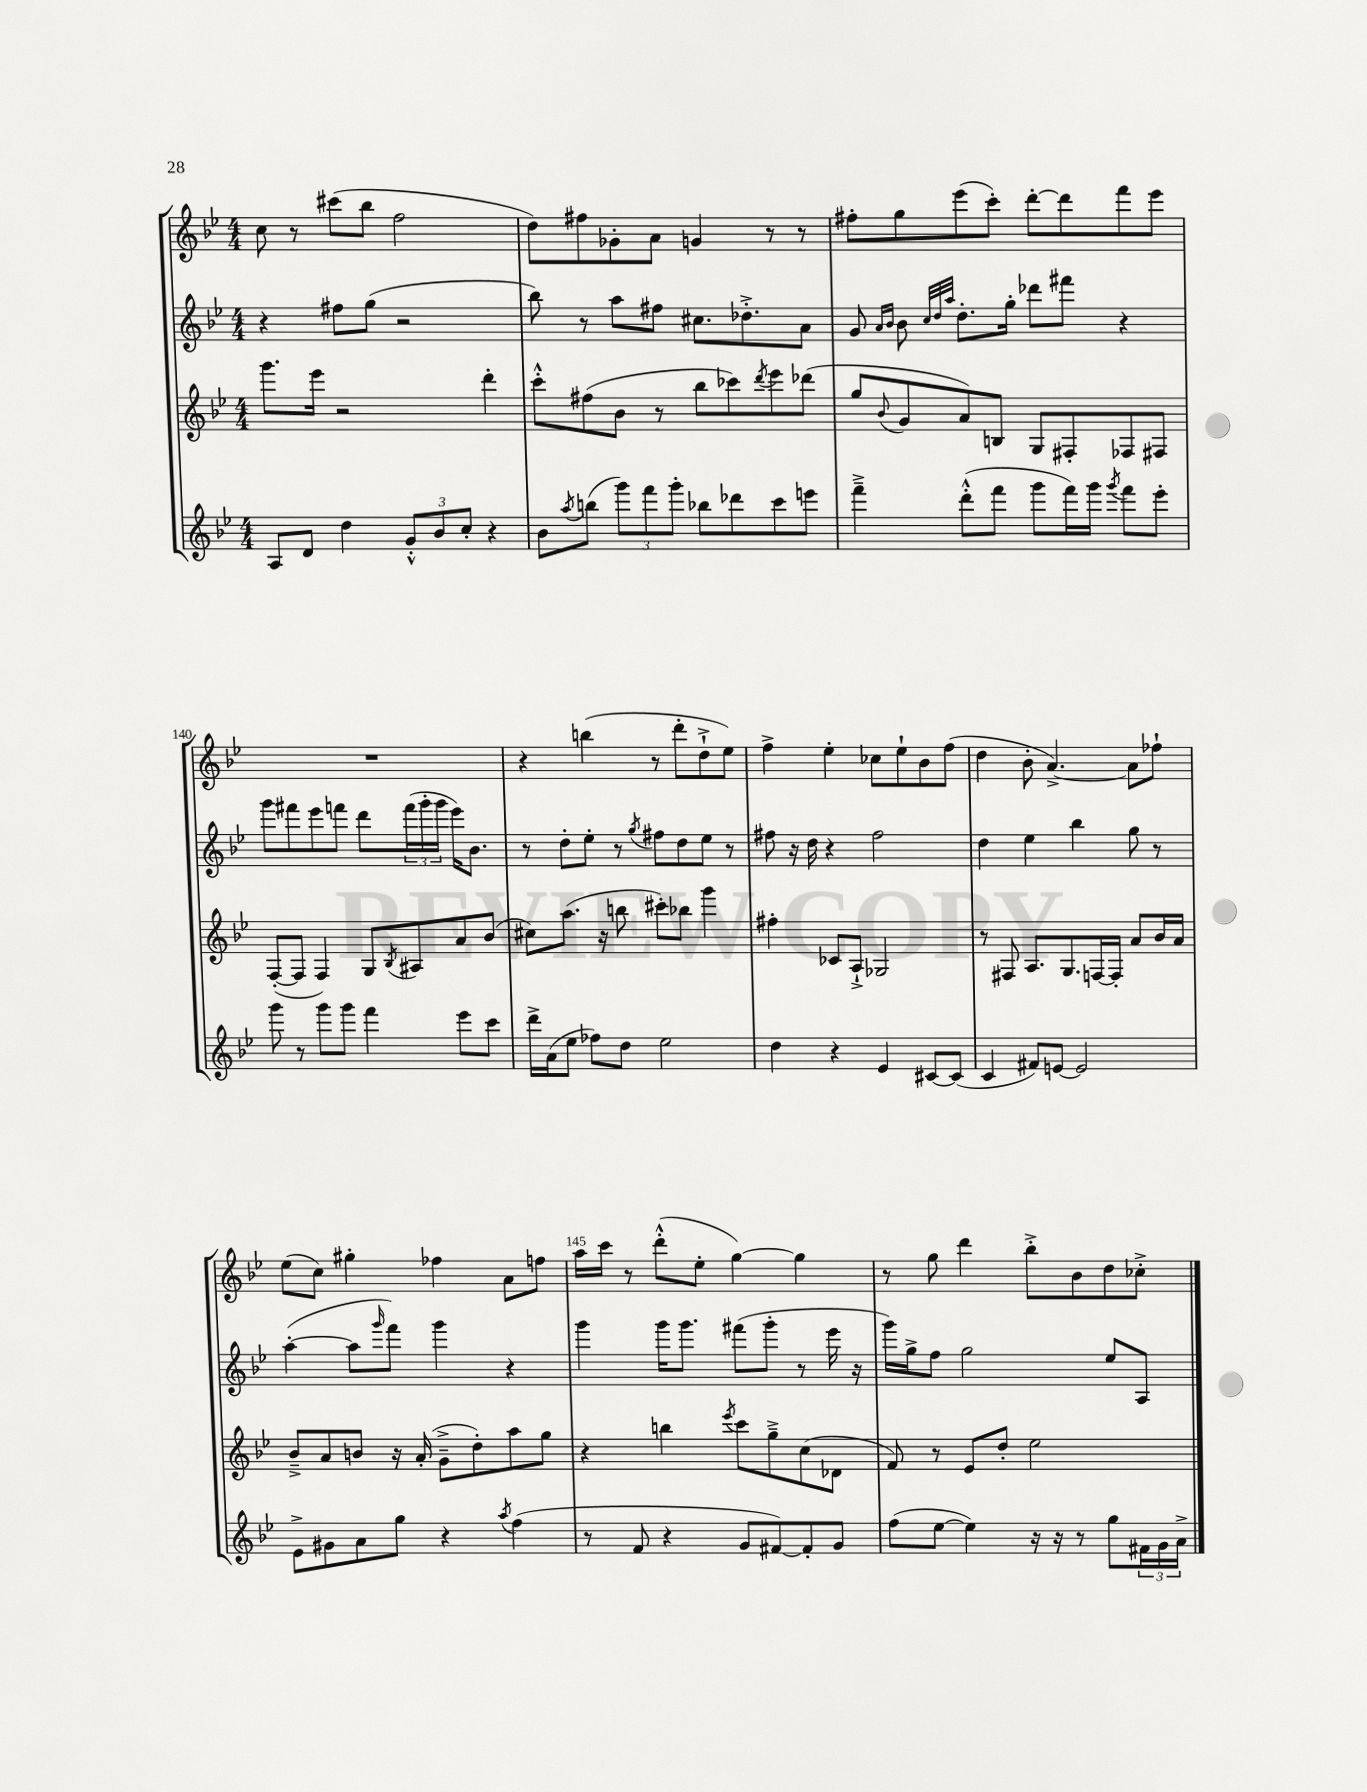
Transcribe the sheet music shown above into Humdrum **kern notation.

**kern	**kern	**kern	**kern
*staff4	*staff3	*staff2	*staff1
*clefG2	*clefG2	*clefG2	*clefG2
*k[b-e-]	*k[b-e-]	*k[b-e-]	*k[b-e-]
*M4/4	*M4/4	*M4/4	*M4/4
8A	8.ggg	4r	8cc
8d	.	.	8r
.	16eee-	.	.
4dd	2r	8ff#	(8ccc#
.	.	(8gg	8bb-
12g'^^	.	2r	2ff
12b-	.	.	.
12cc'	.	.	.
4r	4ddd'	.	.
=	=	=	=
8b-	8ccc'^^	8bb-)	8dd)
8qaa	.	.	.
(8bb	(8ff#	8r	8ff#
12ggg)	8b-	8aa	8g-'
12fff	.	.	.
.	8r	8ff#	8a
12ggg'	.	.	.
8bb-	8bb-	8.cc#	4g
8ddd-	8ccc-)	.	.
.	.	8.dd-'^	.
.	8qddd	.	.
8ccc	8eee-	.	8r
8eee	(8ddd-	8a	8r
=	=	=	=
4fff~^	8gg	8g	8ff#'
.	.	16qqa	.
.	8qqb-	16qqb-	.
.	8g	8b-	8gg
.	.	32qqcc	.
.	.	32qqdd	.
.	.	32qqaa	.
(8ddd'^^	8a)	8.dd'	(8eee-
8fff	8B	.	8ccc')
.	.	16gg'	.
8ggg	8G	8ddd-	[8ddd'
16fff)	8F#'	8fff#	8ddd]
16ggg	.	.	.
8qggg	.	.	.
8fff	8F-	4r	8fff
8eee-'	8F#	.	8eee-
=	=	=	=
8ggg	([8F'	8ggg	1r
8r	8F]	8fff#	.
8ggg	4F)	8eee-	.
8ggg	.	8fff	.
4fff	8G	8ddd	.
.	8qB-	.	.
.	8A#	(24fff	.
.	.	24ggg'	.
.	.	24ggg	.
8eee-	8a	16eee-)	.
.	.	8.b-	.
8ccc	(8b-	.	.
=	=	=	=
16ddd^	8cc#)	8r	4r
(16a	.	.	.
8ee-	(8.aa	8dd'	.
8ff-)	.	8ee-'	(4bb
.	16r	.	.
8dd	8bb	8r	.
.	.	8qgg	.
2ee-	8ccc#')	8ff#	8r
.	8bb-	8dd	8ddd'
.	4ggg	8ee-	8dd`^
.	.	8r	8ee-)
=	=	=	=
4dd	4ff#'	8ff#	4ff^
.	.	16r	.
.	.	16dd	.
4r	8c-	4r	4ee-'
.	8A`^	.	.
4e-	2G-	2ff#	8cc-
.	.	.	8ee-`
[8c#	.	.	8b-
(8c#]	.	.	(8ff
=	=	=	=
4c	8r	4dd	4dd
.	8F#	.	.
8f#)	8.A	4ee-	8b-'
[8e	.	.	[4.a^)
.	8.G	.	.
2e]	.	4bb-	.
.	[16F	.	.
.	16F']	.	.
.	8a	8gg	8a]
.	16b-	8r	8ff-`
.	16a	.	.
=	=	=	=
8e-^	8b-~^	([4aa'	(8ee-
8g#	8a	.	8cc)
8a	8b	8aa]	4gg#'
.	.	16qqggg	.
8gg	16r	8fff)	.
.	(16a'	.	.
4r	8g~^	4ggg	4ff-
.	8dd')	.	.
8qaa	.	.	.
(4ff	8aa	4r	8a
.	8gg	.	8ff
=	=	=	=
8r	4r	4ggg	16aa
.	.	.	16ccc
8f	.	.	8r
4r	4bb	16ggg	(8ddd'^^
.	.	8.ggg	.
.	.	.	8ee-'
.	8qeee-	.	.
8g	8ccc	(8fff#	[4gg)
[8f#)	8gg~^	8ggg'	.
8f#']	(8cc	8r	4gg]
8g	8d-	16eee-	.
.	.	16r	.
=	=	=	=
(8ff	8f)	16ggg)	8r
.	.	16gg^	.
[8ee-	8r	8ff	8gg
4ee-])	8e-	2gg	4ddd
.	8dd'	.	.
16r	2ee-	.	8bb-'^
16r	.	.	.
8r	.	.	8b-
8gg	.	8ee-	8dd
24f#	.	8A	8cc-'^
24g	.	.	.
24a^	.	.	.
==	==	==	==
*-	*-	*-	*-
